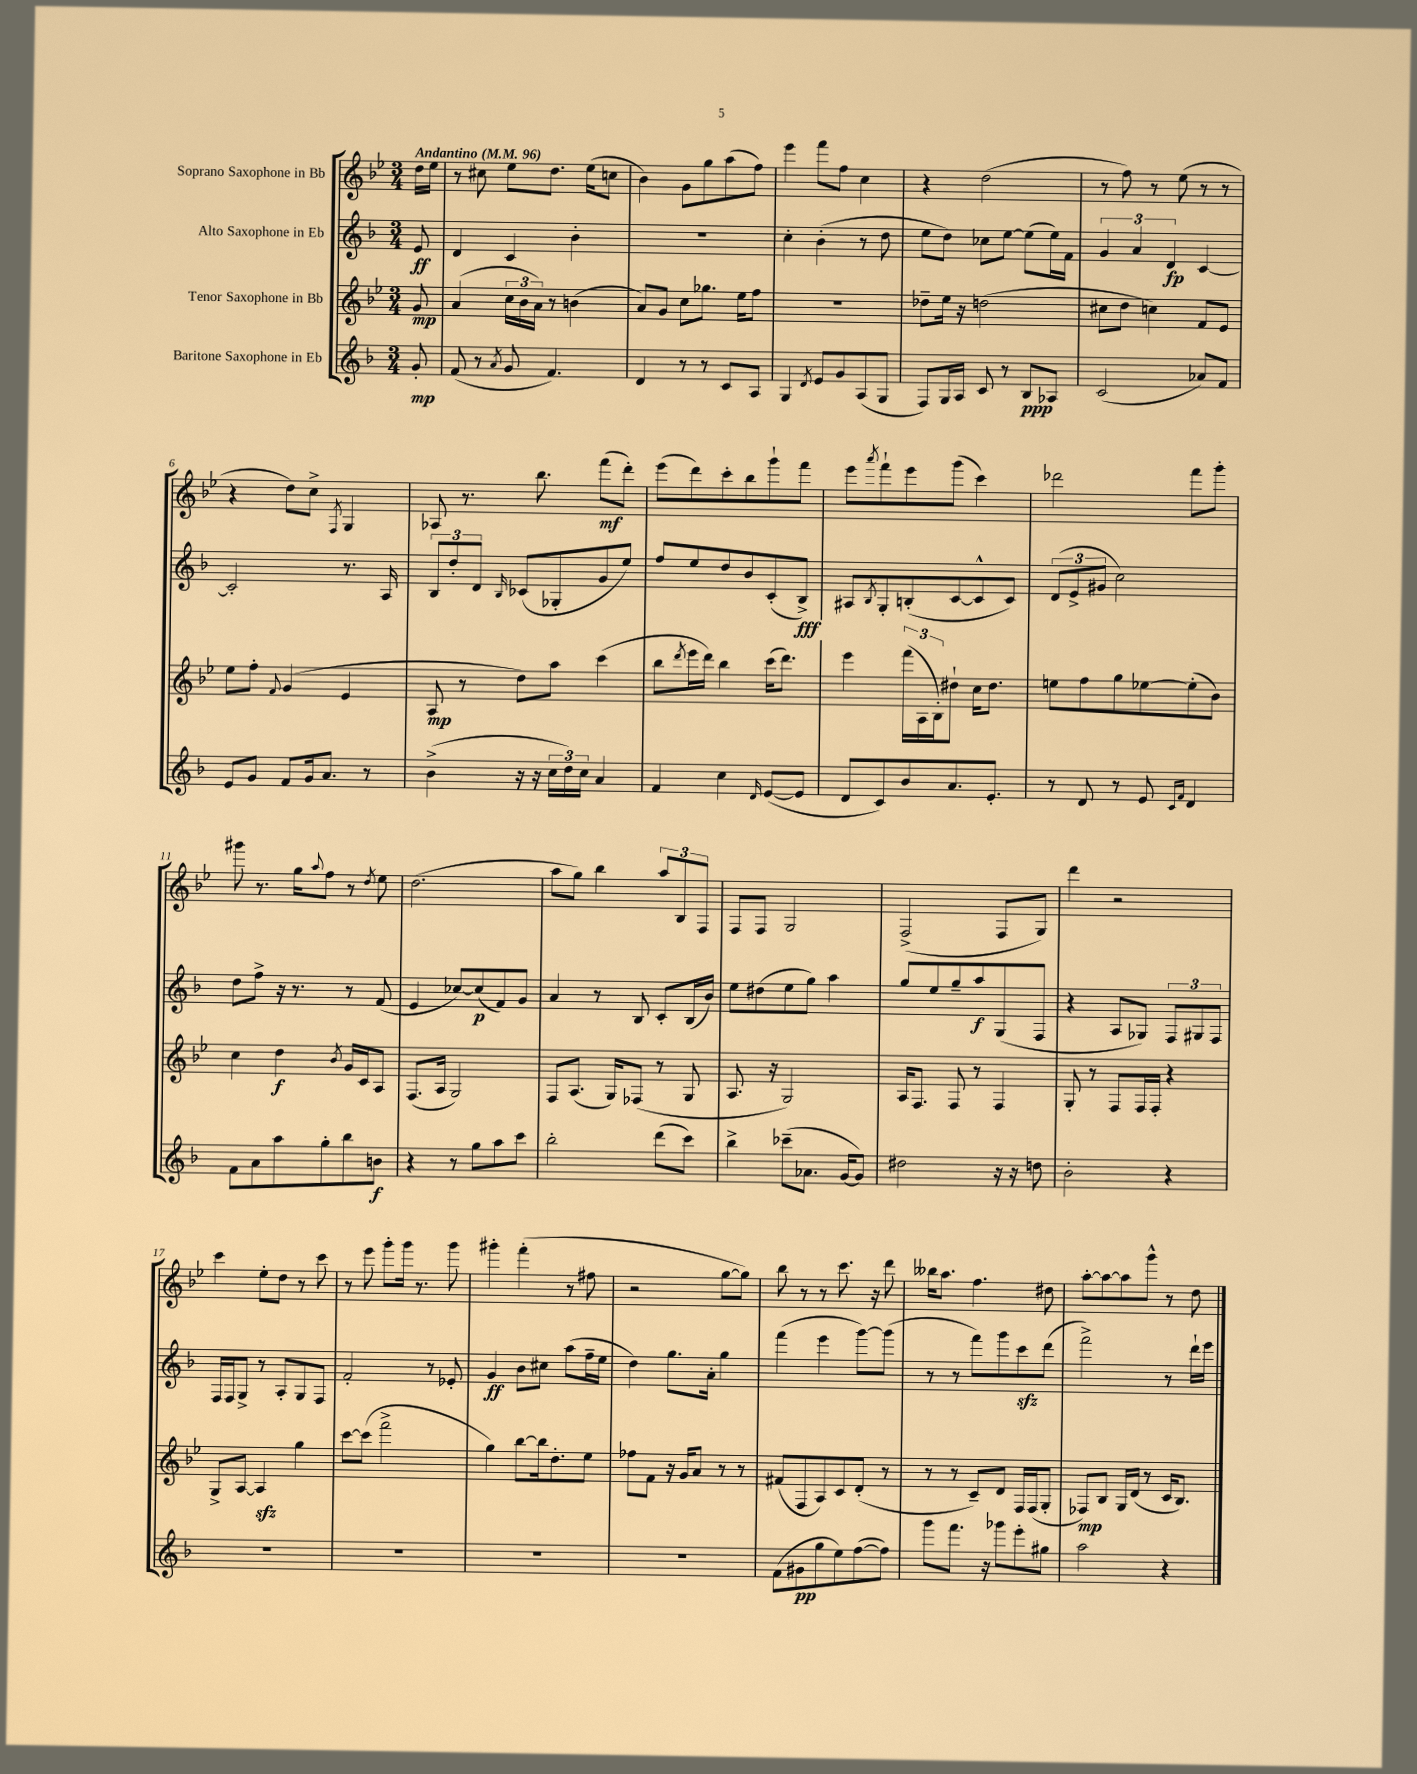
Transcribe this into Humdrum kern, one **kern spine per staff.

**kern	**kern	**kern	**kern
*staff4	*staff3	*staff2	*staff1
*clefG2	*clefG2	*clefG2	*clefG2
*k[b-]	*k[b-e-]	*k[b-]	*k[b-e-]
*M3/4	*M3/4	*M3/4	*M3/4
*MM96	*MM96	*MM96	*MM96
8g'	8g	8e	16dd
.	.	.	16ee-
=	=	=	=
(8f	(4a	4d	8r
8r	.	.	8cc#
8qa	.	.	.
8g	24cc	4c	8ee-
.	24b-	.	.
.	24a)	.	.
4.f)	8r	.	8.dd
.	(4b	4b-'	.
.	.	.	(16ee-
.	.	.	8cc
=	=	=	=
4d	8a)	2.r	4b-)
.	8g	.	.
8r	8cc	.	8g
8r	8.gg-	.	8gg
8c	.	.	(8aa
.	16ee-	.	.
8A	8ff	.	8ff)
=	=	=	=
4G	2.r	4cc'	4eee-
8qd	.	.	.
8e	.	(4b-'	8fff
8g	.	.	8ff
(8A	.	8r	4cc
8G	.	8dd	.
=	=	=	=
8F)	8dd-~	8ee	4r
16G	16ee-	8dd)	.
16A	16r	.	.
8c	(2dd	8cc-	(2dd
8r	.	[8ee	.
8B-	.	(8ee]	.
8A-	.	16ee)	.
.	.	16f	.
=	=	=	=
(2c	8cc#	6g	8r
.	8dd	.	8ff)
.	.	6a	.
.	4cc)	.	8r
.	.	6d	.
.	.	.	(8ee-
8a-)	8f	[4c	8r
8f	8e-	.	8r
=	=	=	=
8e	8ee-	2c']	4r
8g	8ff'	.	.
.	8qqf	.	.
8f	(4g	.	8dd)
16g	.	.	8cc^
8.a	.	.	.
.	.	.	8qF
.	4e-	8.r	4G
8r	.	.	.
.	.	16A	.
=	=	=	=
(4b-^	8A	12B-	8A-
.	.	12dd'	.
.	8r	.	8.r
.	.	12d	.
.	.	16qqB-	.
16r	8dd)	(8c-	.
16r	.	.	8.bb-
24cc	8aa	8G-'	.
24dd)	.	.	.
24cc	.	.	.
4a	(4ccc	8g	(8fff
.	.	8ee)	8ddd')
=	=	=	=
4f	8bb-	8ff	(8eee-
.	8qddd	.	.
.	16eee-	8ee	8ddd)
.	16ddd)	.	.
4cc	4bb-	8dd	8ccc'
.	.	8b-	8bb-
16qqd	.	.	.
([8e	(16ccc	(8c'	8ggg`
.	8.ddd)	.	.
8e]	.	8B-^)	8fff
=	=	=	=
8d	4eee-	8A#	8eee-
.	.	8qB-	8qaaa
8c)	.	8G'	8fff`
8b-	(24fff	(8B'	8eee-
.	24A	.	.
.	24B-')	.	.
8.a	8dd#`	[8c	(8ggg
.	16cc	8c^^]	4ccc)
8.e'	8.dd#	.	.
.	.	8c)	.
=	=	=	=
8r	8ee	(12d	2ddd-
.	.	12e^	.
8d	8ff	.	.
.	.	12g#	.
8r	8gg	2cc)	.
8e	[8ee-	.	.
16qqc	.	.	.
16qqf	.	.	.
4d	(8ee-']	.	8fff
.	8b-)	.	8ggg'
=	=	=	=
8f	4cc	8dd	8ggg#
8a	.	8ff^	8.r
8aa	4dd	16r	.
.	.	8.r	16gg
.	.	.	8qqaa
8gg'	.	.	8ff
.	8qb-	.	.
8bb-	16g	8r	8r
.	16c	.	.
.	.	.	8qdd
8b	8A	(8f	8ee-
=	=	=	=
4r	(8.F	4e	(2.dd
.	16A	.	.
8r	2G)	[8cc-)	.
8gg	.	(8cc-]	.
8aa	.	8f)	.
8ccc	.	8g	.
=	=	=	=
2bb-'	8F	4a	8aa
.	(8.A	.	8gg)
.	.	8r	4bb-
.	16G)	.	.
.	(8F-	8B-	.
(8ddd	8r	8c'	12aa
.	.	.	12B-
8ccc)	8G	(16B-	.
.	.	.	12F
.	.	16b-)	.
=	=	=	=
4bb-^	8.A	8ee	8F
.	.	(8dd#	8F
.	16r	.	.
(8ccc-~	2G)	8ee	2G
8.a-	.	8gg)	.
.	.	4aa	.
[16g	.	.	.
8g])	.	.	.
=	=	=	=
2dd#	16A	8gg	(2F^
.	8.F	.	.
.	.	8ee	.
.	8F	8gg~	.
.	8r	8aa	.
16r	4F	(8G	8F
16r	.	.	.
8dd	.	8F	8G)
=	=	=	=
2b-'	8G'	4r	4ddd
.	8r	.	.
.	8F	8A	2r
.	16F	8G-)	.
.	16F'	.	.
4r	4r	12F	.
.	.	12G#	.
.	.	12F	.
=	=	=	=
2.r	8G^	16F	4ccc
.	.	16F	.
.	[8A	8G^	.
.	4A]	8r	8ee-'
.	.	8A'	8dd
.	4gg	8G	8r
.	.	8F	8ccc
=	=	=	=
2.r	[8ccc	2f'	8r
.	(8ccc]	.	8eee-
.	2fff^	.	8ggg'
.	.	.	16ggg
.	.	.	8.r
.	.	8r	.
.	.	8e-'	8ggg
=	=	=	=
2.r	4gg)	4g	4ggg#'
.	[8bb-	8b-	(4fff'
.	16bb-]	8cc#	.
.	8.dd'	.	.
.	.	(8aa	8r
.	8ee-	16ff~	8ff#
.	.	16ee	.
=	=	=	=
2.r	8ff-	4dd)	2r
.	8f	.	.
.	16r	8.gg	.
.	16g	.	.
.	8a	.	.
.	.	16a'	.
.	8r	4gg	[8gg
.	8r	.	8gg])
=	=	=	=
(8f	(8f#	(4fff	8bb-
8g#	8F	.	8r
8gg	8A)	4eee	8r
8ee)	8c	.	8.ccc
([8ff	(8d'	[8ggg)	.
.	.	.	16r
8ff])	8r	(8ggg]	8ddd
=	=	=	=
8ggg	8r	8r	16bb--
.	.	.	8.aa
8.fff	8r	8r	.
.	8c~)	8fff)	4.ff
16r	.	.	.
8ggg-	8d	8ggg	.
8eee'	16F	8ccc	.
.	(16F	.	.
8gg#	8G'	(8ddd	8dd#
=	=	=	=
2aa	8F-)	2fff^)	[8aa'
.	8B-	.	8aa_
.	16G	.	8aa]
.	(16d	.	.
.	8r	.	8ggg^^
4r	16c	8r	8r
.	8.B-)	.	.
.	.	16ddd`	8dd
.	.	16eee	.
==	==	==	==
*-	*-	*-	*-
